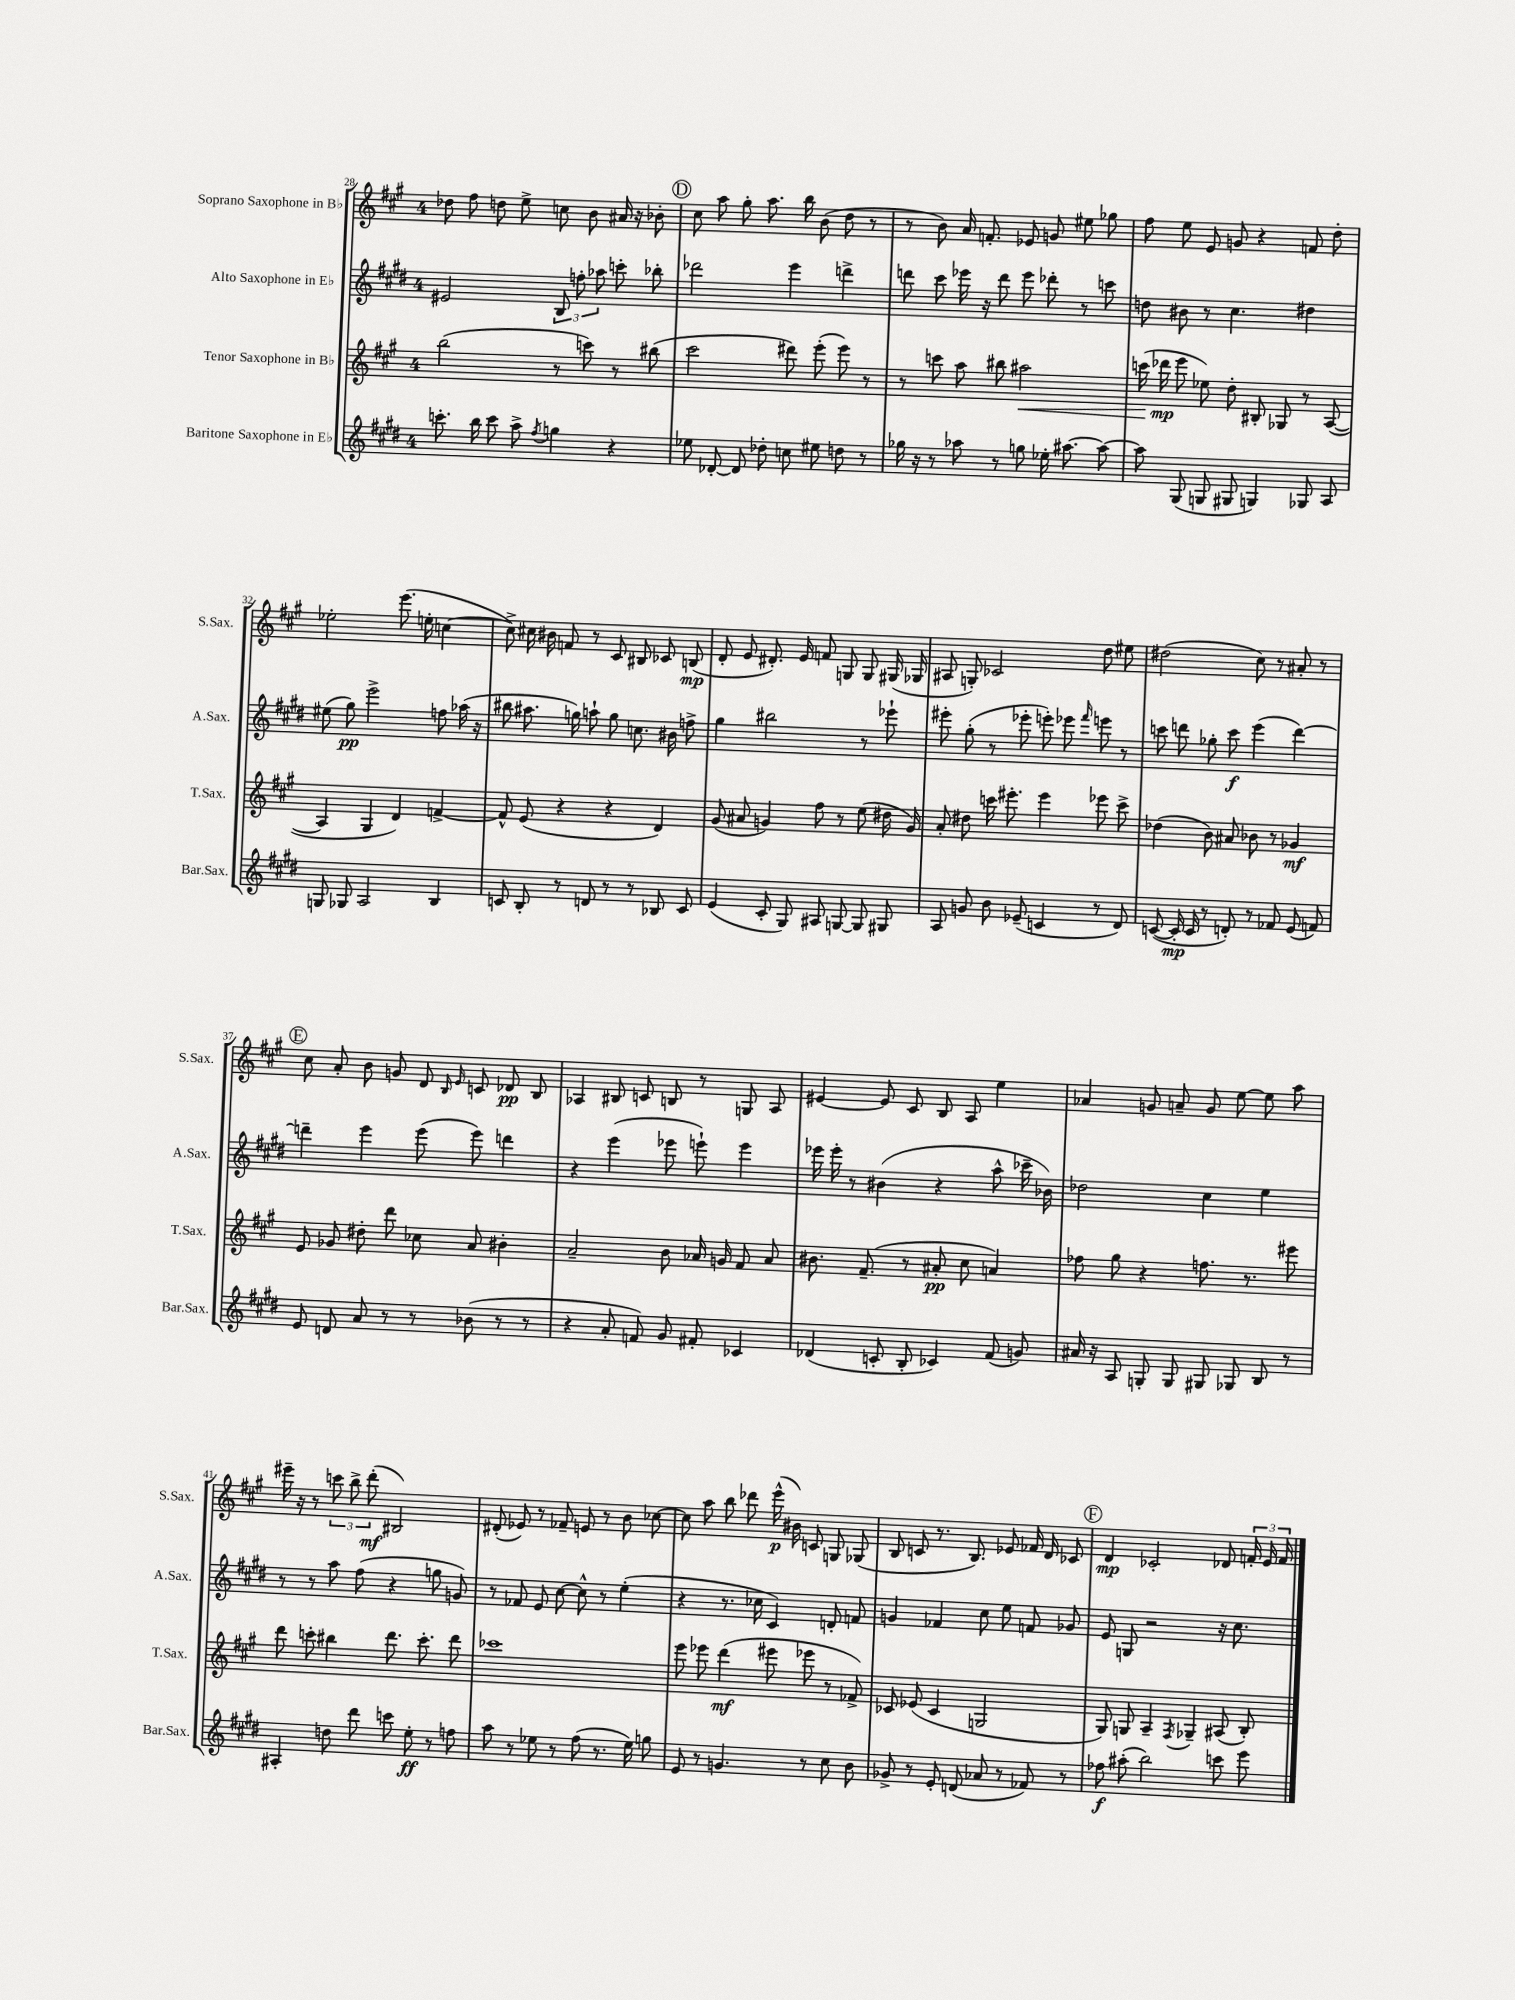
<<
\new StaffGroup <<
\new Staff = "s0" \with { instrumentName = "Soprano Saxophone in Bb" shortInstrumentName = "S.Sax." } {
    \clef treble \key a \major \once \override Staff.TimeSignature.style = #'single-digit \time 4/4
    \autoBeamOff des''8 fis''8 d''8 e''8-> c''8 b'8 ais'16 r16 bes'8-. |
    \mark \markup { \circle "D" } cis''8 a''8 gis''8-. a''8. b''16 b'8( d''8 r8 |
    r8 b'8) a'16 f'8.-. ees'8 g'8 eis''8 ges''8 |
    fis''8 e''8 e'8 g'8 r4 f'8 d''8-. |
    ees''2-. e'''8.( e''16-. c''4~ |
    c''8->) cis''16 bis'16 f'8 r8 cis'8 bis8 ces'8 b8\mp( |
    d'8-. e'8 dis'8.-.) e'16 f'8 g8 g8 gis16( ges16 |
    ais8 g8-.) ces'2 d''8 eis''8 |
    dis''2( cis''8) r8 ais'8-. r8 |
    \mark \markup { \circle "E" } cis''8 a'8-. b'8 g'8 d'8 \grace { b16 e'16 } c'8 des'8\pp b8 |
    aes4 bis8 c'8 b8 r8 g8 aes8 |
    eis'4~ eis'8 cis'8 b8 a8 e''4 |
    aes'4 g'8 a'8-- g'8 e''8~ e''8 a''8 |
    eis'''16-- r16 r8 \tuplet 3/2 { c'''8 b''8-> d'''8-.\mf( } bis2) |
    dis'8-.( ees'8) r8 fes'8-- e'8 r8 b'8 ces''8~ |
    ces''8 a''8 b''8 des'''8 e'''16-^\p( bis'16) c'8 g8 ges8( |
    b8 c'8 r8. b8.) ees'8 fes'16 d'16 ces'8 |
    \mark \markup { \circle "F" } d'4\mp ces'2-. des'8 \tuplet 3/2 { f'16-. e'16 f'16 } \bar "|." |
}
\new Staff = "s1" \with { instrumentName = "Alto Saxophone in Eb" shortInstrumentName = "A.Sax." } {
    \clef treble \key e \major \once \override Staff.TimeSignature.style = #'single-digit \time 4/4
    \autoBeamOff eis'2 \tuplet 3/2 { b8 f''8-. aes''8 } c'''8-. bes''8-. |
    \mark \markup { \circle "D" } des'''2 e'''4 d'''4-> |
    d'''8 cis'''8 ees'''16 r16 d'''8 ees'''8 des'''8-. r8 c'''8 |
    d''8 bis'8 r8 cis''4. dis''4 |
    eis''8( gis''8\pp) e'''2-> f''8 aes''16( r16 |
    bis''8 ais''8. g''16) a''8-! g''8 c''8. bis'16 f''8-> |
    gis''4 bis''2 r8 ees'''8-! |
    eis'''8-. gis''8-.( r8 ees'''8-. e'''8-.) ees'''8 \grace { fis'''16 } e'''8 r8 |
    c'''8 d'''8 ges''8-. c'''8\f e'''4( d'''4~) |
    \mark \markup { \circle "E" } d'''4-- e'''4 e'''8( e'''8) d'''4 |
    r4 e'''4( ees'''8 e'''8-!) e'''4 |
    ees'''16 ees'''16-. r8 bis'4( r4 a''8-^ ces'''16-- bes'16) |
    des''2 cis''4 e''4 |
    r8 r8 a''8 fis''8( r4 g''8 g'8) |
    r8 fes'8 e'8 cis''8~ cis''8-^ r8 e''4-.( |
    r4 r8. ces''16 cis'4) d'8-. f'8 |
    g'4 fes'4 cis''8 e''8 f'8 ges'8 |
    \mark \markup { \circle "F" } e'8 g8 r2 r16 cis''8. \bar "|." |
}
\new Staff = "s2" \with { instrumentName = "Tenor Saxophone in Bb" shortInstrumentName = "T.Sax." } {
    \clef treble \key a \major \once \override Staff.TimeSignature.style = #'single-digit \time 4/4
    \autoBeamOff b''2( r8 c'''8) r8 bis''8( |
    \mark \markup { \circle "D" } cis'''2 dis'''8) e'''8-.( e'''8) r8 |
    r8 c'''8 a''8 bis''8 ais''2\< |
    c'''16( des'''16\mp\! e'''8 ees''8) d''8-. bis8-. ges8 r8 a8~( |
    a4 gis4 d'4) f'4~-> |
    f'8-^ e'8( r4 r4 d'4) |
    gis'8( ais'8 g'4) fis''8 r8 e''8( dis''16 g'16) |
    a'8-. dis''8 c'''16 eis'''8.-. eis'''4 ees'''8 c'''8-> |
    des''4( b'8) ais'8 bes'8 r8 ges'4\mf |
    \mark \markup { \circle "E" } e'8 ges'8 dis''8-. d'''8 ces''8 a'8 bis'4-. |
    a'2-- b'8 aes'16 g'16 fis'8 aes'8 |
    bis'8. fis'8.--( r8 ais'8-.\pp cis''8 a'4) |
    fes''8 gis''8 r4 f''8. r8. eis'''8 |
    d'''8 c'''8-. bis''4 d'''8. c'''8.-. d'''8 |
    ces'''1 |
    e'''8 ees'''8 d'''4\mf( eis'''8 ees'''8 r8 fes'8->) |
    ces'8 ees'8( ces'4 g2 |
    \mark \markup { \circle "F" } gis8) g8 a4-- \acciaccatura { fis8 } ges4-- ais8( b8-.) \bar "|." |
}
\new Staff = "s3" \with { instrumentName = "Baritone Saxophone in Eb" shortInstrumentName = "Bar.Sax." } {
    \clef treble \key e \major \once \override Staff.TimeSignature.style = #'single-digit \time 4/4
    \autoBeamOff c'''8.-. b''16 c'''8 a''8-> \acciaccatura { fis''8 } g''4 r4 |
    \mark \markup { \circle "D" } ees''8 des'8~-. des'8 des''8-. c''8 eis''8 d''8 r8 |
    ges''16 r16 r8 aes''8 r8 g''8 ees''16-. ais''8.~ ais''8~ |
    ais''8 gis8( g8 gis8 g4) ges8 a8 |
    g8 ges8 a2 b4 |
    c'8 b8-. r8 d'8 r8 r8 bes8 c'8 |
    e'4( cis'8-. gis8) ais8 g8~ g8 gis8 |
    a8 g'8 b'8 ees'8--( c'4 r8 dis'8) |
    c'8~( c'16-.\mp c'16 r8 d'8-.) r8 fes'8 e'8( f'8) |
    \mark \markup { \circle "E" } e'8 d'8 a'8 r8 r8 bes'8( r8 r8 |
    r4 a'8-. f'8) gis'8 fis'8-. ces'4 |
    des'4( c'8-. b8-. ces'4) fis'8( g'8) |
    ais'16 r16 a8 g8-. g8 gis8 ges8 b8 r8 |
    ais4-. d''8 dis'''8 c'''8 e''8-.\ff r8 f''8 |
    a''8 r8 ees''8 r8 fis''8( r8. ees''16) g''8 |
    e'8 r8 g'4. r8 cis''8 b'8 |
    ges'8-> r8 e'8-. d'8( aes'8 r8 fes'8) r8 |
    \mark \markup { \circle "F" } fes''8\f ais''8-.( b''2) c'''8 e'''8 \bar "|." |
}
>>
>>
\layout { \context { \Score currentBarNumber = #28 } }
